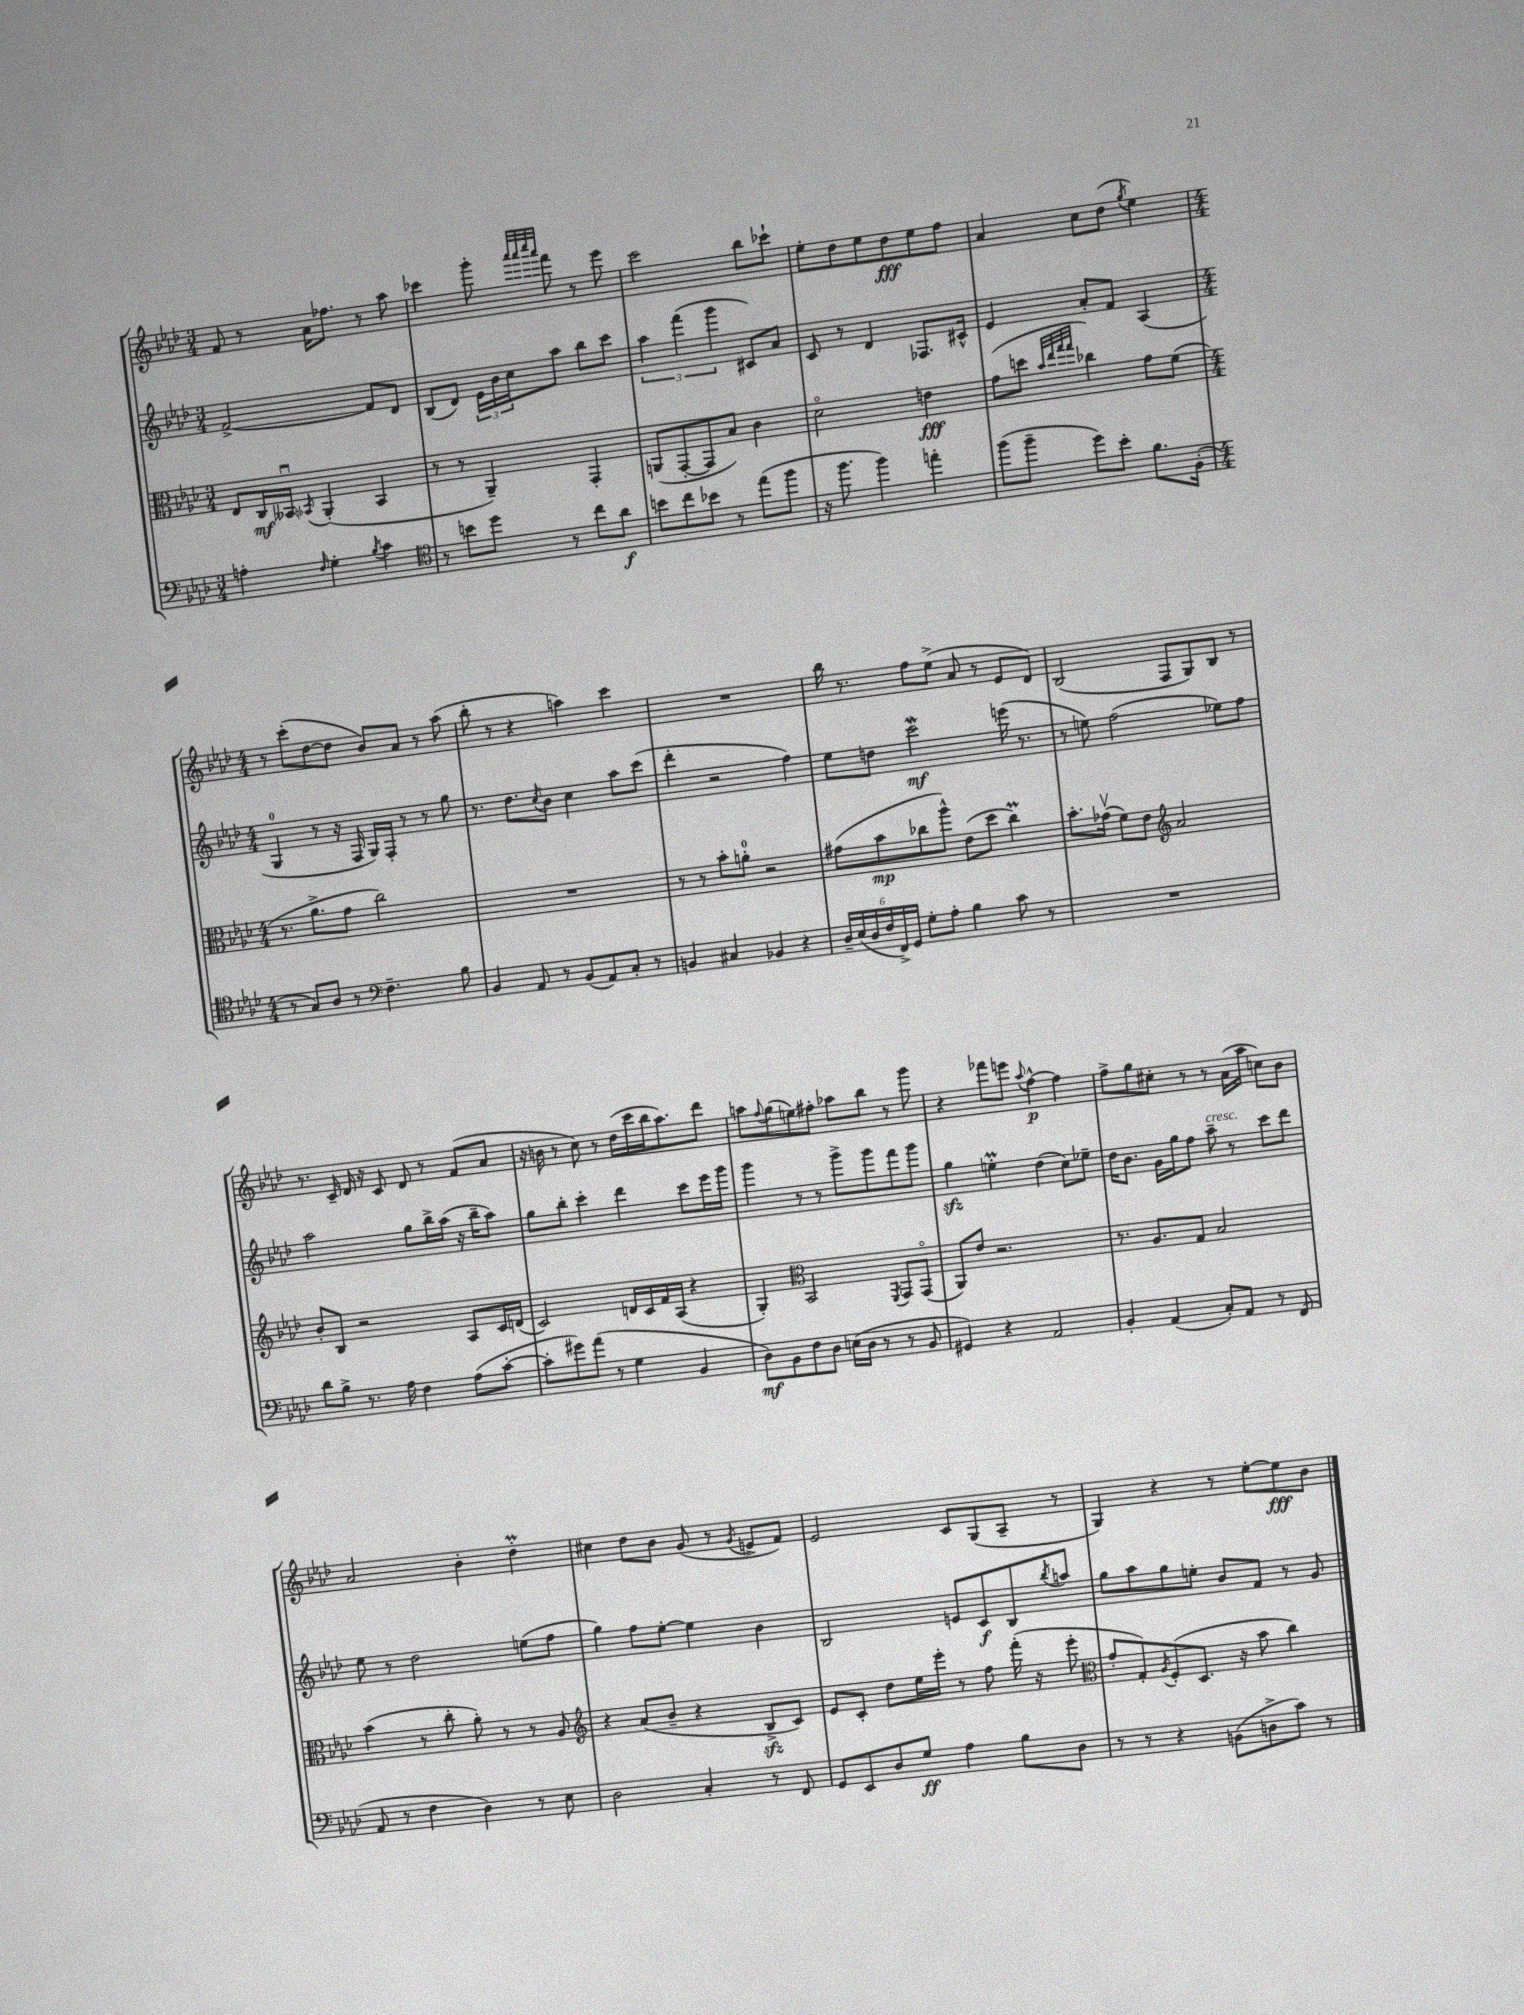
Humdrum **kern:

**kern	**kern	**kern	**kern
*staff4	*staff3	*staff2	*staff1
*clefF4	*clefC3	*clefG2	*clefG2
*k[b-e-a-d-]	*k[b-e-a-d-]	*k[b-e-a-d-]	*k[b-e-a-d-]
*M3/4	*M3/4	*M3/4	*M3/4
4A'\	8E-/L	[2f^/	8f/
.	16C/L	.	8r
.	16BB--u/JJ	.	.
16qqF/	8qBB-/	.	.
4G'\	(4AA-'/	.	16a-\LK
.	.	.	8.ff-\J
8qB-/	.	.	.
4c\	4BB-/	8f/]L	8r
.	.	8d-/J	8aa-\
=	=	=	=
*clefC4	*	*	*
8r	8r	(8B-/L	4ccc-\
8b\L	8r	8d-/J)	.
8dd-\J	4AA-~/)	24e-\LL	8ggg'\
.	.	24b-\	.
.	.	24cc\J	.
.	.	.	32qqaaa-/LLL
.	.	.	32qqaaa-/
.	.	.	32qqcccc/
.	.	.	32qqaaa-/JJJ
8r	.	8aa-\J	8fff\
8cc\L	4GG'/	8bb-\L	8r
8a-\J	.	8ccc\J	8eee-\
=	=	=	=
8b\L	(8AA/L	6aa-\	2ccc\
8cc\	[8GG'/	.	.
.	.	(6fff\	.
8b-\J	8GG/]	.	.
.	.	6ggg\	.
8r	8B-/J)	.	.
(8ee-\L	4c\	8c#/L)	8bb-\L
8ff\J	.	8a-/J	8ccc-`\J
=	=	=	=
16r	2d-o\	8c/	8ee-'\L
8.ff\	.	.	.
.	.	8r	8dd-\
4ff\)	.	4d-/	8ee-\
.	.	.	8dd-\
4ee'\	4e\	8.F-/L	8ee-\
.	.	.	8ff\J
.	.	16c#^^/Jk	.
=	=	=	=
(8ff\L	(8g\L	4e-/	4a-/
8ff~\J	8dd\J	.	.
.	32qqb-/LLL	.	.
.	32qqee-/	.	.
.	32qqgg/	.	.
.	32qqgg/JJJ	.	.
8dd-\L)	4cc-\)	8a-'/L	8cc\L
8b-'\J	.	8f/J	(8dd-\J
.	.	.	8qgg/
8.f\L	8g\L	(4A-/	4ee-\)
.	(8f\J	.	.
(16F'\Jk	.	.	.
=	=	=	=
*M4/4	*M4/4	*M4/4	*M4/4
8r	8.r	4G/	8r
8G/L)	.	.	(8ccc'\L
.	8.a-^\L	.	.
8A-/J	.	8r	[8dd-\
8r	8g\J	16r	8dd-\]J
.	.	16F/	.
*clefF4	*	*	*
4.F~\	2cc\)	16G/LL)	8b-/L)
.	.	16F'/JJ	.
.	.	8r	8a-/J
.	.	8r	8r
8B-\	.	8gg\	(8aa-\
=	=	=	=
4BB-/	1r	8.r	8bb-'\
.	.	.	8r
.	.	8.dd-\L	.
8AA-/	.	.	4r
.	.	8qcc/	.
8r	.	8b-\J	.
(8BB-/L	.	4cc\	4aa\)
8AA-/)	.	.	.
8C'/J	.	8aa-\L	4ccc\
8r	.	(8ccc\J	.
=	=	=	=
4BB/	8r	4ddd-'\	1r
.	8r	.	.
4C#/	8b-'\L	2r	.
.	8a'\J	.	.
4BB-/	2r	.	.
4r	.	4ff\)	.
=	=	=	=
24D-~/LL	(8g#\L	8ee-\L	16bb-\
(24E-/	.	.	.
.	.	.	8.r
24D-/	.	.	.
24F/	8b-\	8dd\J	.
24FF^/)	.	.	.
24GG/JJ	.	.	.
8G'\L	8cc-\	2ccc\	8ff\L
8A-'\J	8aa-^^\J)	.	(8ee-^\J
4B-\	(8e-\L	.	8a-/
.	8dd-\J	.	8r
8c\	4cc-\)	(16eee\	8e-/L
.	.	8.r	.
8r	.	.	8d-/J)
=	=	=	=
1r	8.b-'\L	8r	(2B-/
.	.	8ee\)	.
.	(16g-v\Jk	.	.
.	8f\L)	(2ff\	.
.	8e-\J	.	.
*	*clefG2	*	*
.	2a-/	.	8F/L
.	.	.	8G/)
.	.	8ee-\L)	8B-/J
.	.	8ff\J	8r
=	=	=	=
8d-\L	8b-'/L	2aa-\	8.r
8B-^\J	8B-/J	.	.
.	.	.	16c~/
8.r	2r	.	16d-/
.	.	.	16r
.	.	.	8c/
16A-\	.	.	.
4F\	.	8gg\L	8d-/
.	.	16bb-^\L	8r
.	.	(16aa-\JJ	.
(8A-\L	8A-/L	16r	(8f/L
.	.	16bb-~\LK	.
[8c'\J	16c/L	8aa-\J)	8a-/J
.	(16d/JJ	.	.
=	=	=	=
8c'\]L	2c/)	8gg\L	16r
.	.	.	16b\
8g#\)	.	8bb-'\J	8r
(8a-\J	.	4ccc'\	8cc\)
8r	.	.	8r
4G\	16d/LL	4ddd-\	(16dd-\LL
.	16c/	.	16ccc\
.	16f/	.	16bb-\J
.	(16A-/JJ	.	8.aa-\)
4BB-/	4r	8ccc\L	.
.	.	16eee-\L	8ddd-\J
.	.	16ggg\JJ	.
=	=	=	=
8D-\L)	4G'/)	4ggg\	8aa\L
.	.	.	8qqff/
8BB-\	.	.	(8gg\
*	*clefC3	*	*
8F\	2BB-/	8r	8ee\)
8D-\J	.	8r	8ff#'\J
(16E\LL	.	8ggg^\L	8aa-\L
16D-\JJ	.	.	.
8r	.	8ggg\	8bb-\J
.	8qFF/	.	.
8r	8GG/L	8fff\	8r
8BB-/	(8GGo/J	8ggg\J	8ggg\
=	=	=	=
4GG#/)	8AA-/L)	4gg\	4r
.	8e-/J	.	.
4r	2.r	4ee'\	8fff-\L
.	.	.	8eee\J
.	.	.	8qqaa-/
2AA-/	.	(4dd-\	[4ff^^\
.	.	8cc\L)	4ff\]
.	.	8ee-~\J	.
=	=	=	=
4BB-'/	8.r	16dd-\LK	8ff^\L
.	.	8.b-\J	.
.	.	.	8gg\
.	8.A-/L	.	.
(4AA-/	.	16g\LL	8cc#'\J
.	.	16gg\J	.
.	8G/J	8ff\J	8r
8C'/L)	2B-/	8aa-~\	8r
8AA-/J	.	8r	(16a-\LL
.	.	.	16aa-\JJ
8r	.	8ccc\L	8cc\L)
(8FF/	.	8ddd-\J	8b-\J
=	=	=	=
8AA-/	(4b-\	8ee-\	2a-/
8r	.	8r	.
4F\	8r	2dd-\	.
.	8cc'\	.	.
4D-\)	8a-'\)	.	4b-'\
.	8r	.	.
8r	8r	(8ee\L	4dd-'\
8E-\	8A-/	8ff\J	.
=	=	=	=
*	*clefG2	*	*
2D-\	4r	4gg\)	4cc#\
.	(8a-/L	8ff\L	8dd-\L
.	8b-~/J	[8ee-'\J	8b-\J
4C'/	4r	4ee-\]	(8g/
.	.	.	8r
.	.	.	8qg/
8r	8B-^/L	4b-\	8e^/L
8FF/	8c/J)	.	8f/J)
=	=	=	=
8GG/L	8e-/L	2B-/	2e-/
8EE-/	8c'/J	.	.
8D-/	8dd-\L	.	.
8G/J	16ee-\L	.	.
.	16eee-'\JJ	.	.
4A-\	8r	8e/L	8c/L
.	8ff\	8c/	(8G/
8B-\L	(16fff'\	8B-/	8A-~/J
.	16r	.	.
.	.	8qbb-/	.
8D-\J	8eee-'\	8aa/J	8r
=	=	=	=
*	*clefC3	*	*
8r	8g'/L	8gg\L	4G/)
8r	8G'/)	8aa-\	.
.	8qA-/	.	.
4r	(8F'/	8gg\	4r
.	8.D-/J	8ee'\J	.
(8BB\L	.	8b-/L	8r
.	16r	.	.
8D^\	8b-\	8f/J	[8ee-'\L
8c\J)	4cc\)	8r	8ee-\]
8r	.	8g/	8b-\J
==	==	==	==
*-	*-	*-	*-
